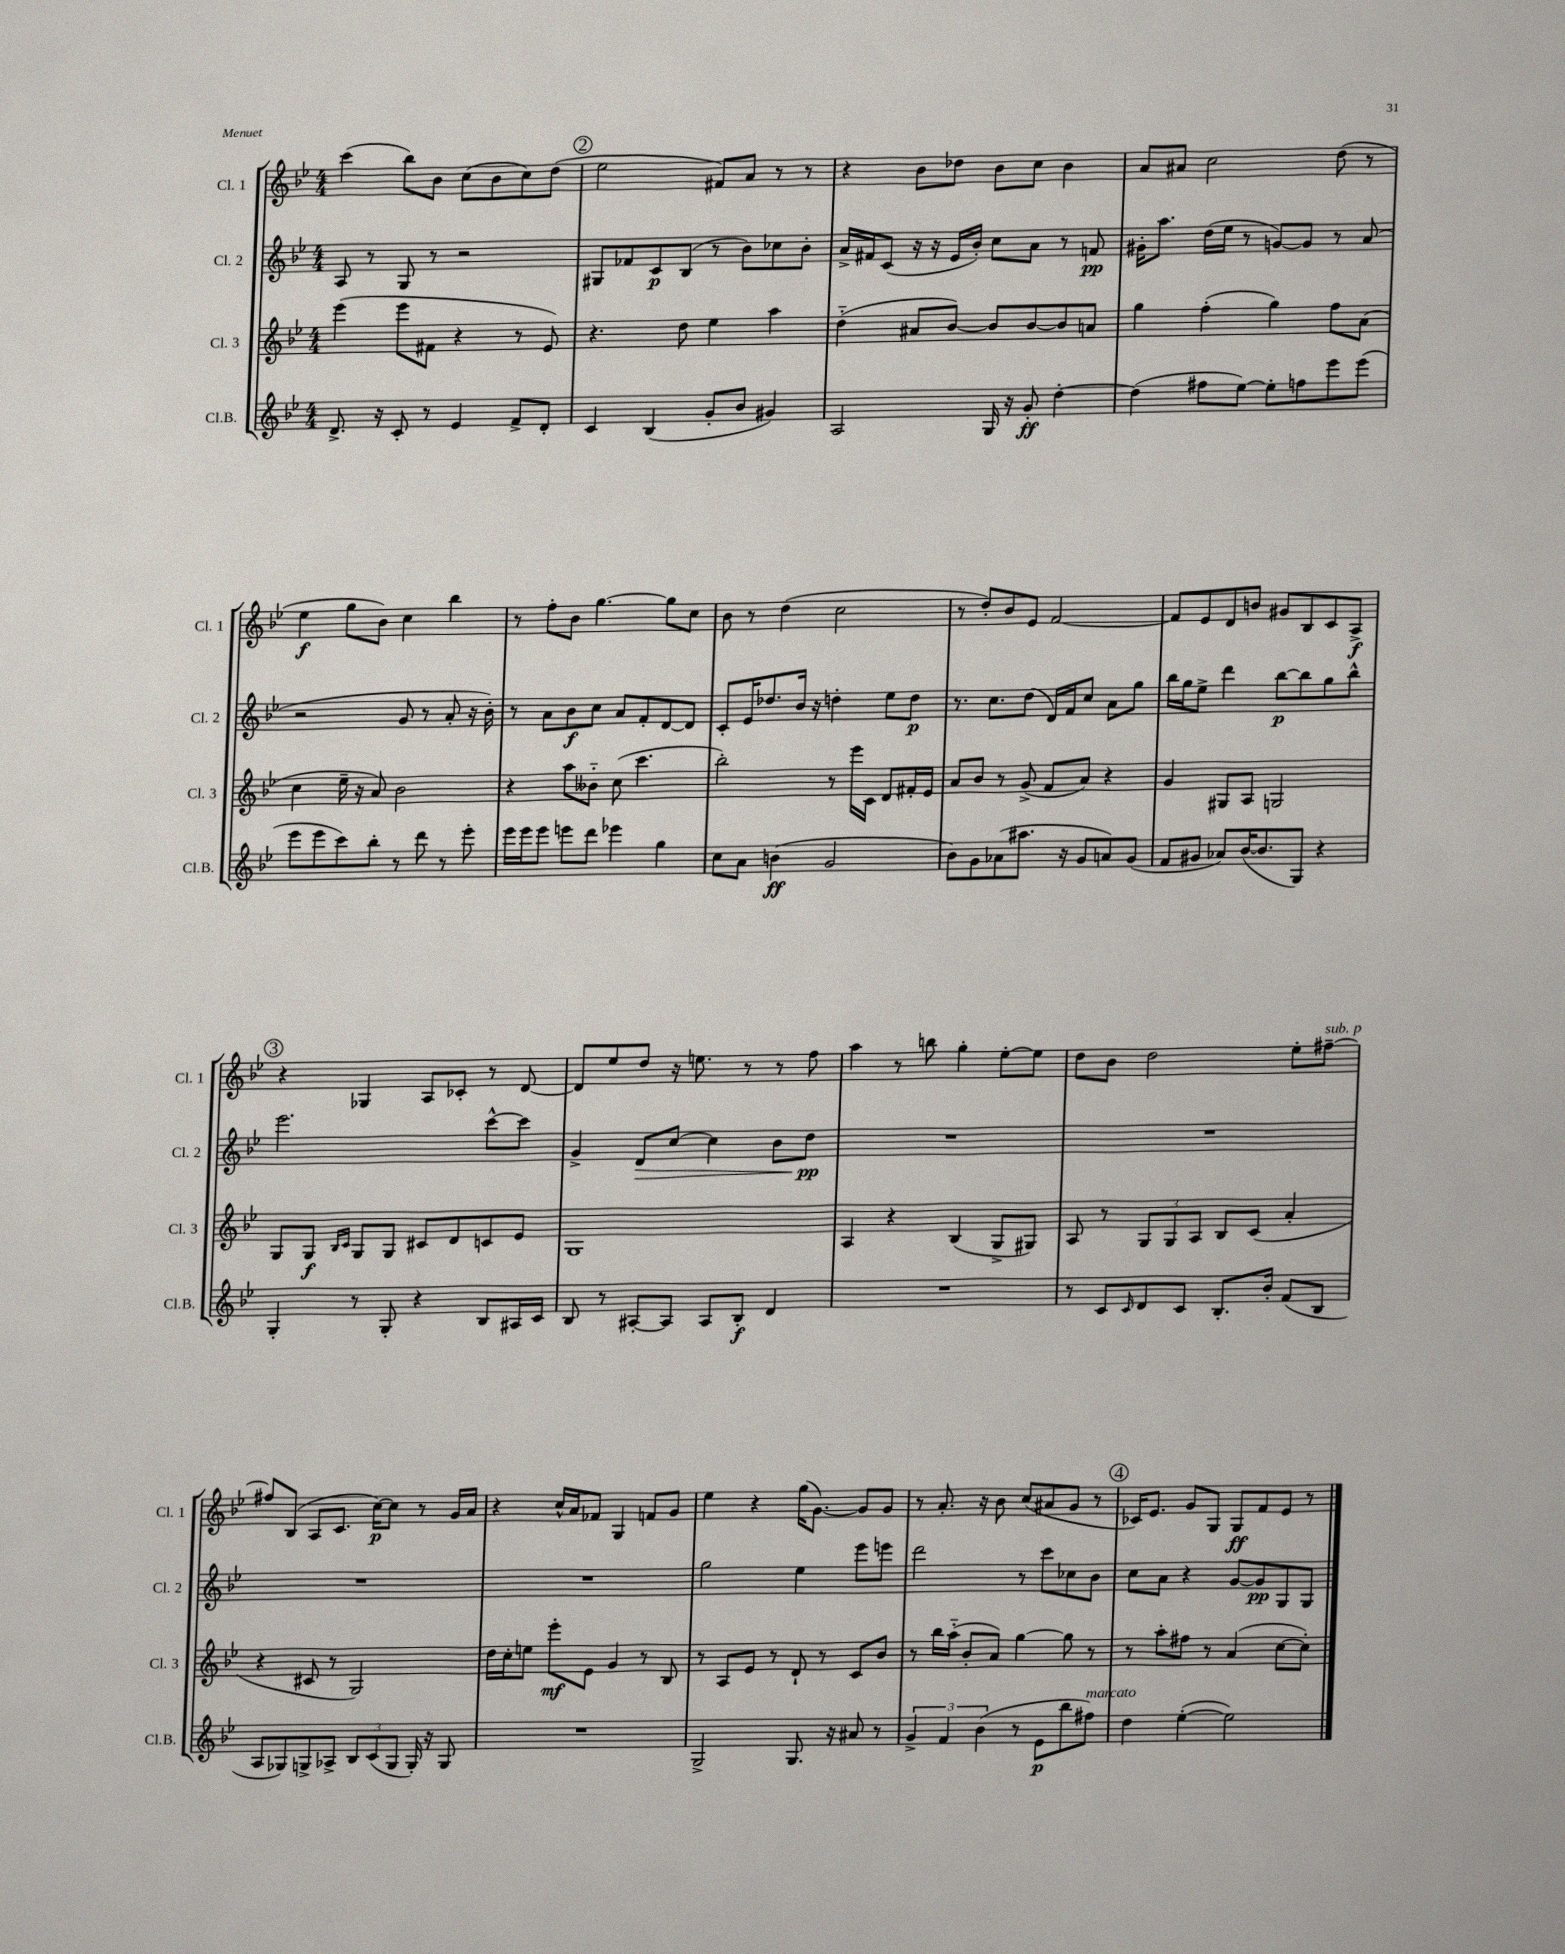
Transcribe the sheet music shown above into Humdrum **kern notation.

**kern	**dynam	**kern	**dynam	**kern	**dynam	**kern	**dynam
*part4	*part4	*part3	*part3	*part2	*part2	*part1	*part1
*staff4	*staff4	*staff3	*staff3	*staff2	*staff2	*staff1	*staff1
*I"Cl.B.	*	*I"Cl. 3	*	*I"Cl. 2	*	*I"Cl. 1	*
*I'Cl.B.	*	*I'Cl. 3	*	*I'Cl. 2	*	*I'Cl. 1	*
*clefG2	*	*clefG2	*	*clefG2	*	*clefG2	*
*k[b-e-]	*	*k[b-e-]	*	*k[b-e-]	*	*k[b-e-]	*
*M4/4	*	*M4/4	*	*M4/4	*	*M4/4	*
=19	=19	=19	=19	=19	=19	=19	=19
8.d^/	.	(4eee-\	.	8A/	.	(4ccc\	.
.	.	.	.	8r	.	.	.
16r	.	.	.	.	.	.	.
8c'/	.	8eee-\L	.	8G/	.	8bb-\L)	.
8r	.	8f#X\J	.	8r	.	8b-\J	.
4e-/	.	4r	.	2r	.	(8cc\L	.
.	.	.	.	.	.	8b-\	.
8f^/L	.	8r	.	.	.	8cc\)	.
8d'/J	.	8e-/)	.	.	.	(8dd\J	.
!!LO:REH:place=s1:t=2
=20	=20	=20	=20	=20	=20	=20	=20
4c/	.	4.r	.	8G#X/L	.	2ee-\	.
.	.	.	.	8f-X/	.	.	.
(4B-/	.	.	.	8c/	p	.	.
.	.	8dd\	.	(8B-/J	.	.	.
8g'/L	.	4ee-\	.	8r	.	8f#X/L)	.
8b-/J	.	.	.	8b-\L)	.	8a/J	.
4g#X/)	.	4aa\	.	8cc-X\	.	8r	.
.	.	.	.	8b-'\J	.	8r	.
=21	=21	=21	=21	=21	=21	=21	=21
2A/	.	(4dd\	.	16a^/LL	.	4r	.
.	.	.	.	16f#X/J	.	.	.
.	.	.	.	(8c/J	.	.	.
.	.	8a#X/L	.	16r	.	8b-\L	.
.	.	.	.	16r	.	.	.
.	.	[8b-/J)	.	16e-/LL	.	8dd-X\J	.
.	.	.	.	16b-'/JJ)	.	.	.
16G/	.	8b-/L]	.	8cc\L	.	8b-\L	.
16r	.	.	.	.	.	.	.
8g'/	ff	[8b-/	.	8a\J	.	8cc\J	.
[4dd'\	.	8b-/]	.	8r	.	4b-\	.
.	.	8an/J	.	8fn/	pp	.	.
=22	=22	=22	=22	=22	=22	=22	=22
(4dd\]	.	4gg\	.	16g#X'\KL	.	8a/L	.
.	.	.	.	8.aa\J	.	.	.
.	.	.	.	.	.	8a#X/J	.
8ff#X\L	.	(4ff'\	.	(16dd\LL	.	2cc\	.
.	.	.	.	16ee-\JJ	.	.	.
[8ee-\J)	.	.	.	8r	.	.	.
8ee-'\L]	.	4gg\)	.	[8gn/L)	.	.	.
8ffn\	.	.	.	8g/J]	.	.	.
8eee-\	.	8ff\L	.	8r	.	(8dd\	.
(8eee-\J	.	(8a\J	.	(8a/	.	8r	.
!!LO:LB:g=z
=23	=23	=23	=23	=23	=23	=23	=23
8eee-\L	.	4cc\	.	2r	.	4ee-\	f
8eee-\	.	.	.	.	.	.	.
8ccc\)	.	16ee-~\	.	.	.	8gg\L	.
.	.	16r	.	.	.	.	.
8bb-'\J	.	8a/)	.	.	.	8b-\J)	.
8r	.	2b-\	.	8g/	.	4cc\	.
8ddd\	.	.	.	8r	.	.	.
8r	.	.	.	8a'/	.	4bb-\	.
8eee-'\	.	.	.	16r	.	.	.
.	.	.	.	16b-'\)	.	.	.
=24	=24	=24	=24	=24	=24	=24	=24
16eee-\LL	.	4r	.	8r	.	8r	.
16eee-\J	.	.	.	.	.	.	.
8eee-\J	.	.	.	8a\L	.	8ff'\L	.
8eeen\L	.	8aa\L	.	8b-\	f	8b-\J	.
8ddd\J	.	8b--X\J	.	8cc\J	.	[4.gg\	.
4eee-X\	.	(8cc\	.	8a/L	.	.	.
.	.	4.ccc\	.	8f'/	.	.	.
4gg\	.	.	.	[8d/	.	8gg\L]	.
.	.	.	.	8d/J]	.	8cc\J	.
=25	=25	=25	=25	=25	=25	=25	=25
8cc\L	.	2bb-'\)	.	8c'/L	.	8b-\	.
8a\J	.	.	.	16e-/K	.	8r	.
.	.	.	.	8.dd-X/	.	.	.
(4bn\	ff	.	.	.	.	(4dd\	.
.	.	.	.	16b-/Jk	.	.	.
.	.	.	.	16r	.	.	.
2g/	.	8r	.	4ddn'\	.	2cc\	.
.	.	16eee-\LL	.	.	.	.	.
.	.	16c\JJ	.	.	.	.	.
.	.	8d/L	.	8ee-\L	.	.	.
.	.	16f#X'/L	.	8dd\J	p	.	.
.	.	16e-/JJ	.	.	.	.	.
=26	=26	=26	=26	=26	=26	=26	=26
8b-\L)	.	8a/L	.	8.r	.	8r	.
8g\	.	8b-/J	.	.	.	8dd'/L)	.
.	.	.	.	8.cc\L	.	.	.
(8a-X\	.	8r	.	.	.	8b-/	.
8.aa#X\J	.	(8g^/	.	(8dd\J	.	8e-/J	.
.	.	8f/L	.	16d/LL)	.	[2f/	.
16r	.	.	.	16f/J	.	.	.
8g/L	.	8a/J)	.	8cc/J	.	.	.
8an/)	.	4r	.	8a\L	.	.	.
(8g/J	.	.	.	8gg\J	.	.	.
=27	=27	=27	=27	=27	=27	=27	=27
8f/L	.	4g/	.	16bb-\LL	.	8f/L]	.
.	.	.	.	16gg\J	.	.	.
8g#X/J	.	.	.	8ee-^\J	.	8e-/	.
8a-X/L)	.	8G#X/L	.	4ddd\	.	8d/	.
([16b-/K	.	8A/J	.	.	.	8bn/J	.
8.b-/]	.	.	.	.	.	.	.
.	.	2Gn/	.	[8bb-\L	p	8g#X/L	.
8G/J)	.	.	.	8bb-\]	.	8B-/	.
4r	.	.	.	8gg\	.	8c/	.
.	.	.	.	8bb-^^\J	.	8A^/J	f
!!LO:LB:g=z
!!LO:REH:place=s1:t=3
=28	=28	=28	=28	=28	=28	=28	=28
4G'/	.	8G/L	.	2.eee-\	.	4r	.
.	.	8G/J	f	.	.	.	.
.	.	16qqB-/LL	.	.	.	.	.
.	.	16qqc/JJ	.	.	.	.	.
8r	.	8G/L	.	.	.	4G-X/	.
8G'/	.	8G/J	.	.	.	.	.
4r	.	8c#X/L	.	.	.	8A/L	.
.	.	8d/	.	.	.	8c-X'/J	.
8B-/L	.	8cn/	.	[8ccc^^\L	.	8r	.
16A#X/L	.	8e-/J	.	8ccc\J]	.	[8d/	.
16c/JJ	.	.	.	.	.	.	.
=29	=29	=29	=29	=29	=29	=29	=29
8B-/	.	1G	.	4g^/	.	8d/L]	.
8r	.	.	.	.	.	8ee-/	.
!	!	!	!	!	!LO:HP:b	!	!
[8A#X'/L	.	.	.	8d/L	>	8dd/J	.
8A#/J]	.	.	.	[8cc/J	.	16r	.
.	.	.	.	.	.	8.een\	.
8A#/L	.	.	.	4cc\]	.	.	.
8B-'/J	f	.	.	.	.	8r	.
4d/	.	.	.	8b-\L	.	8r	.
.	.	.	.	8dd\J	pp	8ff\	.
.	.	.	.	.	]	.	.
=30	=30	=30	=30	=30	=30	=30	=30
1r	.	4A/	.	1r	.	4aa\	.
.	.	4r	.	.	.	8r	.
.	.	.	.	.	.	8bbn\	.
.	.	(4B-/	.	.	.	4gg'\	.
.	.	8G^/L	.	.	.	[8ee-'\L	.
.	.	8G#X/J)	.	.	.	8ee-\J]	.
=31	=31	=31	=31	=31	=31	=31	=31
8r	.	8A/	.	1r	.	8dd\L	.
8c/L	.	8r	.	.	.	8b-\J	.
16qqc/	.	.	.	.	.	.	.
8d/	.	12G/L	.	.	.	2dd\	.
.	.	12G/	.	.	.	.	.
8c/J	.	.	.	.	.	.	.
.	.	12A/J	.	.	.	.	.
8.B-'/L	.	8B-/L	.	.	.	.	.
.	.	(8c/J	.	.	.	.	.
16b-'/Jk	.	.	.	.	.	.	.
(8f/L	.	4a'/	.	.	.	8ee-'\L	.
!	!	!	!	!	!	!LO:TX:a:i:t=sub. p	!
8B-/J	.	.	.	.	.	[8ff#X~\J	.
!!LO:LB:g=z
=32	=32	=32	=32	=32	=32	=32	=32
8A/L	.	4r	.	1r	.	8ff#X/L]	.
8G-X/)	.	.	.	.	.	(8B-/J	.
8Gn^/	.	8c#X/	.	.	.	8A/L	.
8A-X^/J	.	8r	.	.	.	8.c/J	.
12B-/L	.	2G/)	.	.	.	.	.
.	.	.	.	.	.	[16cc\KL)	p
(12c/	.	.	.	.	.	.	.
.	.	.	.	.	.	8cc\J]	.
12G/J	.	.	.	.	.	.	.
16G'/)	.	.	.	.	.	8r	.
16r	.	.	.	.	.	.	.
8G/	.	.	.	.	.	16g/LL	.
.	.	.	.	.	.	16a/JJ	.
=33	=33	=33	=33	=33	=33	=33	=33
1r	.	16dd\LL	.	1r	.	4r	.
.	.	16cc'\J	.	.	.	.	.
.	.	8een\J	.	.	.	.	.
.	.	8eee-'\L	mf	.	.	16cc^^/LL	.
.	.	.	.	.	.	16a/J	.
.	.	8e-\J	.	.	.	8f-X/J	.
.	.	4g/	.	.	.	4G/	.
.	.	8r	.	.	.	8fn/L	.
.	.	8B-/	.	.	.	8g/J	.
=34	=34	=34	=34	=34	=34	=34	=34
2G^/	.	8r	.	2gg\	.	4ee-\	.
.	.	8A/L	.	.	.	.	.
.	.	8e-/J	.	.	.	4r	.
.	.	8r	.	.	.	.	.
8.G/	.	8d`/	.	4ee-\	.	(16gg\KL	.
.	.	.	.	.	.	[8.g\J)	.
.	.	8r	.	.	.	.	.
16r	.	.	.	.	.	.	.
8a#X/	.	8c/L	.	8eee-\L	.	8g/L]	.
8r	.	8b-/J	.	8eeen\J	.	8g/J	.
=35	=35	=35	=35	=35	=35	=35	=35
6g^/	.	8r	.	2ddd\	.	8r	.
.	.	16bb-\LL	.	.	.	8.a'/	.
6f/	.	.	.	.	.	.	.
.	.	(16aa\JJ	.	.	.	.	.
.	.	8b-'/L	.	.	.	.	.
.	.	.	.	.	.	16r	.
(6b-\	.	.	.	.	.	.	.
.	.	8a/J)	.	.	.	8b-\	.
8r	.	[4gg\	.	8r	.	(8cc/L	.
8e-\L	p	.	.	8ccc\L	.	8a#X/	.
8bb-\	.	8gg\]	.	8cc-X\	.	8g/J	.
!LO:TX:a:i:t=marcato	!	!	!	!	!	!	!
8ff#X\J)	.	8r	.	8b-\J	.	8r	.
!!LO:REH:place=s1:t=4
=36	=36	=36	=36	=36	=36	=36	=36
4dd\	.	8r	.	8cc\L	.	16c-X/KL)	.
.	.	.	.	.	.	8.e-/J	.
.	.	8aa'\L	.	8a\J	.	.	.
([4ee-'\	.	8ff#X\J	.	4r	.	8g/L	.
.	.	8r	.	.	.	8G/J	.
2ee-\])	.	(4a/	.	[8g/L	.	8G/L	ff
.	.	.	.	8g/]	pp	8f/	.
.	.	[8cc\L	.	8G/	.	8e-/J	.
.	.	8cc'\J])	.	8G/J	.	8r	.
==	==	==	==	==	==	==	==
*-	*-	*-	*-	*-	*-	*-	*-
